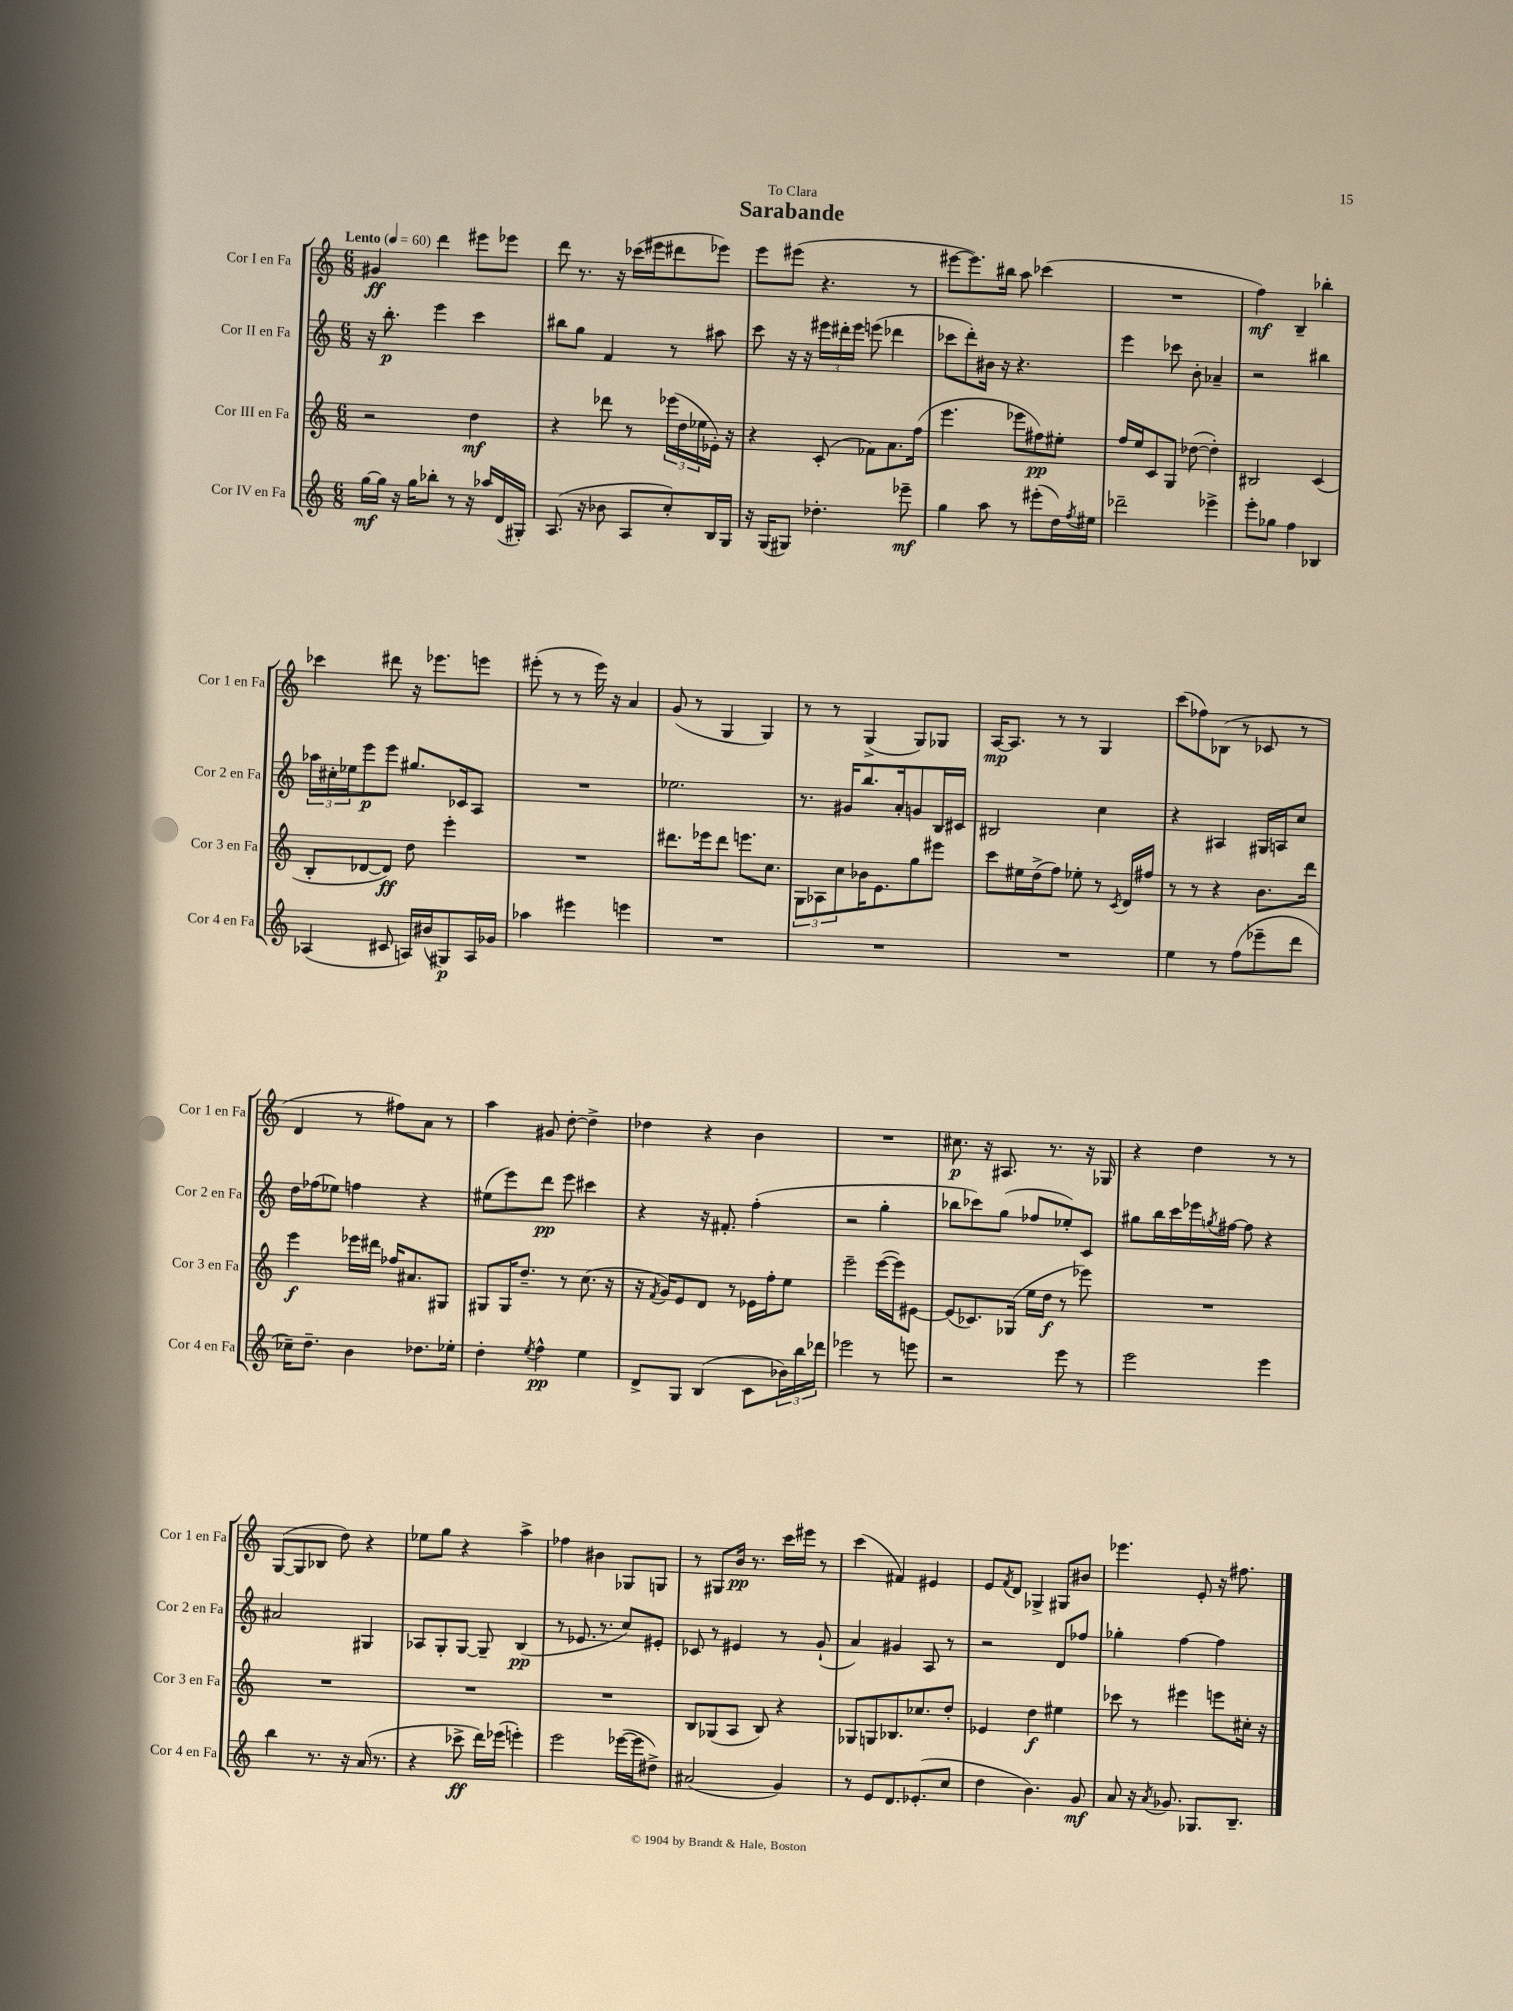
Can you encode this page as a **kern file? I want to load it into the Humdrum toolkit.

**kern	**kern	**kern	**kern
*staff4	*staff3	*staff2	*staff1
*clefG2	*clefG2	*clefG2	*clefG2
*k[]	*k[]	*k[]	*k[]
*M6/8	*M6/8	*M6/8	*M6/8
*MM60	*MM60	*MM60	*MM60
[16gg\LL	2r	16r	4g#/
16gg\]JJ	.	8.bb'\	.
16r	.	.	.
16gg\LK	.	.	.
8bb-'\J	.	4eee\	4ddd\
8r	.	.	.
16r	4dd\	4ccc\	8eee#\L
16aa-/LL	.	.	.
(16d/	.	.	8eee-\J
16G#'/JJ)	.	.	.
=	=	=	=
(8.A/	4r	8bb#\L	8ddd\
.	.	8gg\J	8.r
16r	.	.	.
8b-\	8ddd-\	4f/	.
.	.	.	16r
8A/L	8r	.	(16ccc-\LL
.	.	.	16eee#\J
8cc'/)	(24eee-\LL	8r	8ddd#\
.	24dd\	.	.
.	24ee-\	.	.
16B/L	16e-'\JJ)	8aa#\	8eee-\J)
16G/JJ	16r	.	.
=	=	=	=
16r	4r	8ccc\	8eee\L
(16G/LK	.	.	.
8G#/J)	.	16r	(8eee#\J
.	.	16r	.
4.dd-'\	(8c'/	24eee#\LL	4.r
.	.	24ddd#'\	.
.	.	24eee#\JJ	.
.	8f-\L)	(8eee\	.
.	8.a\	4ddd-\	.
8eee-~\	.	.	8r
.	(16ff\Jk	.	.
=	=	=	=
4gg\	4.eee\	8ccc-\L	[8eee#\L
.	.	8ddd'\)	8.eee#\])
8aa\	.	16b#\Jk	.
.	.	16r	16bb#\Jk
8r	8eee-\L	4.r	8aa\
(8eee#'\L	8ff#\)	.	(4ccc-\
16dd\L)	8ee#'\J	.	.
8qff/	.	.	.
16ee#\JJ	.	.	.
=	=	=	=
2ddd-~\	16ff/LL	4eee\	2.r
.	16ee/J	.	.
.	8c/	.	.
.	8G/J	8ccc-\	.
.	([8dd-\	8b'\	.
4eee-^\	4dd-'\])	4a-~/	.
=	=	=	=
8eee'\L	2B#/	2r	4ff\)
8gg-\J	.	.	.
4ff\	.	.	4B~/
4B-/	(4c/	4bb#\	4bb-'\
=	=	=	=
(4A-/	8B'/L	24aa-\LL	4ccc-\
.	.	24cc#'\	.
.	.	24ee-\J	.
.	[8d-/	8eee\	.
8c#/	8d-/]J)	8eee\J	8ddd#\
16A/LL)	8dd\	8.gg#/L	16r
(16b#/J	.	.	8.eee-\L
8G#/)	4eee'\	.	.
.	.	16c-/k	.
16A/L	.	8A/J	8eee\J
16g-/JJ	.	.	.
=	=	=	=
4aa-\	2.r	2.r	(8eee#'\
.	.	.	8r
4eee#\	.	.	8r
.	.	.	16eee#\)
.	.	.	16r
4eee\	.	.	4a/
=	=	=	=
2.r	8.ddd#\L	2.ee-\	(8g/
.	.	.	8r
.	16eee-\k	.	.
.	8ddd#\J	.	4G/
.	8.eee\L	.	.
.	.	.	4G/)
.	8.cc\J	.	.
=	=	=	=
2.r	12G\L	8.r	8r
.	12A-\	.	.
.	.	.	8r
.	12cc\	.	.
.	.	16g#/LK	.
.	16b-\K	8.bb/	(4G^/
.	8.e\	.	.
.	.	16a'/k	.
.	8gg\	8g/	8G/L)
.	8eee#\J	16B/L	8G-/J
.	.	16c#/JJ	.
=	=	=	=
2.r	8ccc\L	2B#/	[16A/LK
.	.	.	8.A/]J
.	16ee#\L	.	.
.	(16dd^\J	.	.
.	8ff\J)	.	8r
.	8ee-'\	.	8r
.	8r	4cc\	4G/
.	8qc/	.	.
.	16d/LL	.	.
.	16ff#/JJ	.	.
=	=	=	=
4ee\	8r	4r	(8ccc\L
.	8r	.	8ff-\)
8r	4r	4A#/	(8B-\J
(8ff\L	.	.	8r
8eee-~\	8.b\L	16G#/LL	8c-/
.	.	16A/J	.
8ddd\J	.	8cc/J	8r
.	16ddd\Jk	.	.
=	=	=	=
16cc-~\LK)	4eee\	16dd\LL	4d/
8.dd~\J	.	(16ff-\J	.
.	.	8ee-\J)	.
4b\	16eee-\LL	4ff\	8r
.	16ddd#\JJ	.	.
.	16ff-/LK	.	8ff#\L)
.	8.a#/	.	.
8.dd-\L	.	4r	8a\J
.	8G#/J	.	8r
16ee-'\Jk	.	.	.
=	=	=	=
4dd'\	8G#/L	(8ee#\L	4aa\
.	16G#/K	8eee\)	.
.	8.dd~/J	.	.
8qee/	.	.	.
4ff^^\	.	8ddd\J	8g#/
.	8r	8eee\	[8dd'\
4ee\	(8.cc\	4ccc#\	4dd^\]
.	16r	.	.
=	=	=	=
8d^/L	16r	4r	4dd-\
.	8qf/	.	.
.	16g/LK)	.	.
8G/J	8e/	.	.
(4B/	8d/J	16r	4r
.	.	8.f#'/	.
.	8r	.	.
8c\L	16e-\LL	(4ff'\	4b\
.	16ff'\J	.	.
24b-\L)	8ee\J	.	.
24bb\	.	.	.
24ddd-\JJ	.	.	.
=	=	=	=
2eee-\	2eee~\	2r	2.r
8r	([16eee\LL	4gg'\	.
.	16eee\]J)	.	.
8eee\	[8e#\J	.	.
=	=	=	=
2r	(8e#/]L	8bb-\L	8.cc#\
.	8.c-/)	8ccc-\)	.
.	.	.	16r
.	.	(8gg\J	8.A#/
.	(16G-/Jk	.	.
.	16ee\LL	8ff-/L	.
.	16dd\JJ	.	8.r
8eee\	8r	8ee-'/)	.
8r	8eee-\)	8c/J	16r
.	.	.	16G-/
=	=	=	=
2eee\	2.r	8gg#\L	4r
.	.	16bb\L	.
.	.	16ccc\	.
.	.	16eee-\	4dd\
.	.	8qgg/	.
.	.	[16ff#\JJ	.
.	.	8ff#\]	.
4eee\	.	4r	8r
.	.	.	8r
=	=	=	=
4bb\	2.r	2a#/	([8G/L
.	.	.	8G/]
8.r	.	.	8B-/J
.	.	.	8dd\)
16r	.	.	.
(16a/	.	4G#/	4r
8.r	.	.	.
=	=	=	=
4r	2.r	8A-/L	8ee-\L
.	.	8G'/	8gg\J
8ccc-^\	.	[8G/J	4r
16ddd\LL)	.	8G~/]	.
(16eee-\JJ	.	.	.
4eee'\)	.	(4B/	4aa^\
=	=	=	=
2eee\	2.r	8r	4ff-\
.	.	8.e-/	.
.	.	.	4b#\
.	.	8.r	.
([16eee-\LL	.	8cc/L)	8G-/L
16eee-\]J	.	.	.
8dd#^\J)	.	8e#'/J	8G/J
=	=	=	=
(2a#/	8B/L	8c-/	8r
.	(8G-/	8r	8G#/L
.	8A/J	4e#/	16b/Jk
.	.	.	8.r
.	8B/)	.	.
4g/)	4r	8r	16ccc\LL
.	.	.	16eee#\JJ
.	.	(8g`/	8r
=	=	=	=
8r	8G-/L	4a/)	(4ccc\
8e/L	8G/	.	.
8.d/	8.B-/	4g#/	4f#/)
(8.e-'/	8.cc-/	.	.
.	.	8A/	4e#/
8cc/J	8dd'/J	8r	.
=	=	=	=
4dd\	4e-/	2r	8e/L
.	.	.	8qf/
.	.	.	8d/J
4.b\)	4dd\	.	4G-^/
.	4ee#\	8d/L	8G#/L
8g/	.	8ff-/J	8b#/J
=	=	=	=
8a/	8ccc-\	4gg-'\	4.eee-\
16r	8r	.	.
8qa/	.	.	.
8.g-/	.	.	.
.	4eee#\	[4ff\	.
8.G-/L	.	.	8e'/
.	8eee\L	4ff\]	16r
8.B~/J	.	.	8.ff#\
.	16cc#'\Jk	.	.
.	16r	.	.
==	==	==	==
*-	*-	*-	*-
